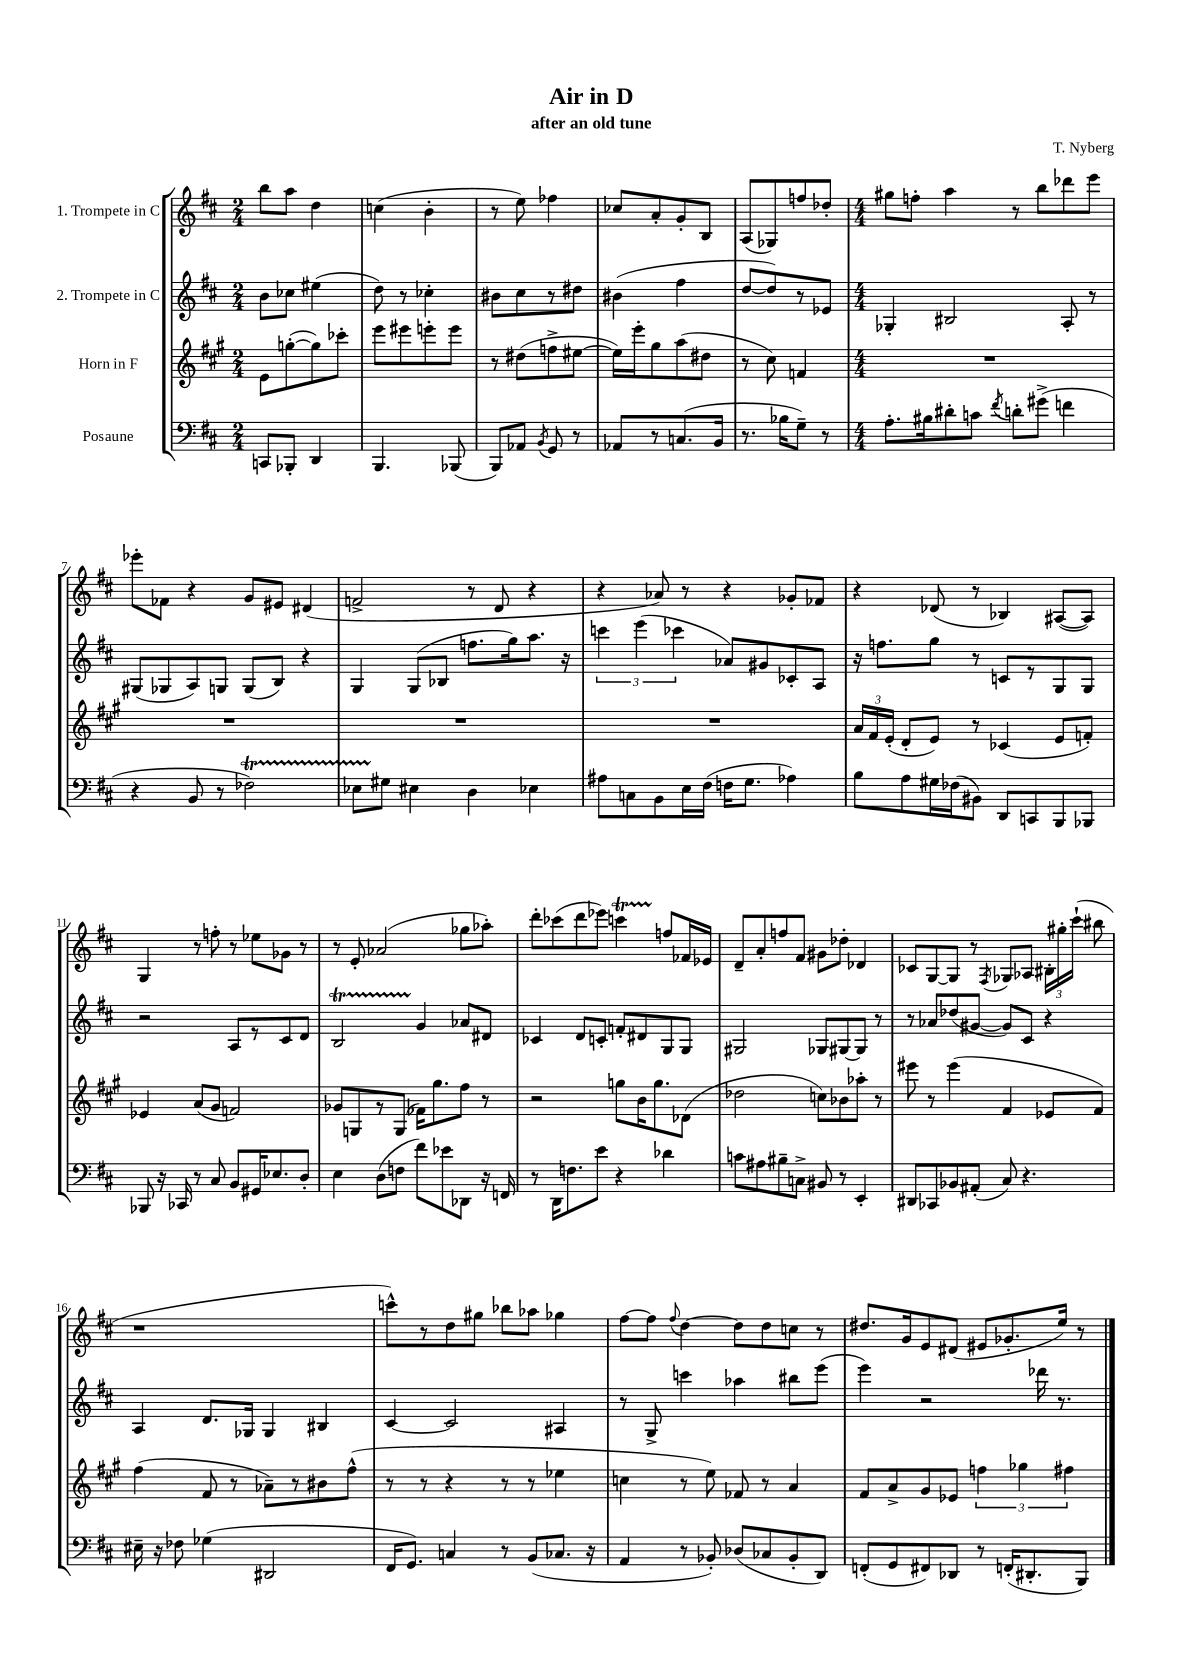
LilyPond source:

\header { title = "Air in D" composer = "T. Nyberg" subtitle = "after an old tune" }
<<
\new StaffGroup <<
\new Staff = "s0" \with { instrumentName = "1. Trompete in C" } {
    \clef treble \key d \major \numericTimeSignature \time 2/4
    \autoBeamOff b''8[ a''8] d''4 |
    c''4( b'4-. |
    r8 e''8) fes''4 |
    ces''8[ a'8-. g'8-. b8] |
    a8[( ges8) f''8 des''8]-. |
    \numericTimeSignature \time 4/4 gis''8[ f''8]-. a''4 r8 b''8[ des'''8 e'''8] |
    ees'''8[-. fes'8] r4 g'8[ eis'8] dis'4( |
    f'2-> r8 d'8 r4 |
    r4 aes'8) r8 r4 ges'8[-. fes'8] |
    r4 des'8( r8 bes4) ais8[~( ais8]) |
    g4 r8 f''8-. r8 ees''8[ ges'8] r8 |
    r8 e'8-. aes'2( ges''8[ aes''8]-.) |
    d'''8[-. ces'''8( d'''8 ees'''8]) c'''4\startTrillSpan f''8[\stopTrillSpan fes'16 ees'16] |
    d'8[-- a'8-. f''8 fis'8] gis'8[ des''8]-. des'4 |
    ces'8[ g8~ g8] r8 \acciaccatura { fis8 } ges8[ aes8] \tuplet 3/2 { bis16[-. gis''16-. cis'''16]-!( } bis''8 |
    r1 |
    c'''8[-^) r8 d''8 gis''8] bes''8[ aes''8] ges''4 |
    fis''8[~ fis''8] \appoggiatura { fis''8 } d''4~ d''8[ d''8 c''8] r8 |
    dis''8.[ g'16 e'8 dis'8]( eis'8[ ges'8.-. e''16]) r8 \bar "|." |
}
\new Staff = "s1" \with { instrumentName = "2. Trompete in C" } {
    \clef treble \key d \major \numericTimeSignature \time 2/4
    \autoBeamOff b'8[ ces''8] eis''4( |
    d''8) r8 ces''4-. |
    bis'8[ cis''8 r8 dis''8] |
    bis'4( fis''4 |
    d''8[~ d''8) r8 ees'8] |
    \numericTimeSignature \time 4/4 ges4-. bis2 a8-. r8 |
    gis8[( ges8 a8) g8] g8[( b8]) r4 |
    g4 g8[( bes8] f''8.[ g''16) a''8.] r16 |
    \tuplet 3/2 { c'''4 e'''4( ces'''4 } aes'8[) gis'8 ces'8-. a8] |
    r16 f''8.[ g''8] r8 c'8[ r8 g8 g8] |
    r2 a8[ r8 cis'8 d'8] |
    b2\startTrillSpan g'4\stopTrillSpan aes'8[ dis'8] |
    ces'4 d'8[ c'8]-. f'8[-. dis'8 g8 g8] |
    gis2 ges8[ gis8~ gis8] r8 |
    r8 aes'8[ des''8( gis'8]~ gis'8[) cis'8] r4 |
    a4 d'8.[ ges16] ges4 bis4 |
    cis'4~ cis'2 ais4 |
    r8 g8-> c'''4 aes''4 bis''8[ e'''8]( |
    e'''4) r2 des'''16 r8. \bar "|." |
}
\new Staff = "s2" \with { instrumentName = "Horn in F" } {
    \clef treble \key a \major \numericTimeSignature \time 2/4
    \autoBeamOff e'8[ g''8~-.( g''8) ces'''8]-. |
    e'''8[ eis'''8 e'''8-. e'''8] |
    r8 dis''8[( f''8-> eis''8]~ |
    eis''16[) e'''16-. gis''8 a''8( dis''8] |
    r8 cis''8) f'4 |
    \numericTimeSignature \time 4/4 R1 |
    R1 |
    R1 |
    R1 |
    \tuplet 3/2 { a'16[ fis'16 e'16]-.( } d'8[-. e'8]) r8 ces'4( e'8[ f'8]-.) |
    ees'4 a'8[( gis'8] f'2) |
    ges'8[ g8 r8 g8]( fes'16[) gis''8. fis''8] r8 |
    r2 g''8[ b'16 g''8. des'8]( |
    des''2 c''8[) bes'8 aes''8]-. r8 |
    eis'''8 r8 eis'''4( fis'4 ees'8[ fis'8]) |
    fis''4( fis'8 r8 aes'8[--) r8 bis'8 fis''8]-^( |
    r8 r8 r4 r8 r8 ees''4 |
    c''4 r8 e''8) fes'8 r8 a'4 |
    fis'8[ a'8-> gis'8 ees'8] \tuplet 3/2 { f''4 ges''4 fis''4 } \bar "|." |
}
\new Staff = "s3" \with { instrumentName = "Posaune" } {
    \clef bass \key d \major \numericTimeSignature \time 2/4
    \autoBeamOff c,8[ bes,,8]-. d,4 |
    b,,4. bes,,8( |
    b,,8[) aes,8] \acciaccatura { b,8 } g,8 r8 |
    aes,8[ r8 c8.( b,16] |
    r8. bes16[ g8]--) r8 |
    \numericTimeSignature \time 4/4 a8.[-. bis16 dis'8-. c'8] \acciaccatura { fis'8 } d'8[-. gis'8]->( f'4 |
    r4 b,8 r8 fes2\startTrillSpan) |
    ees8[ gis8]\stopTrillSpan eis4 d4 ees4 |
    ais8[ c8 b,8 e16 fis16]( f16[ g8.] aes4) |
    b8[ a8 gis16 fes16( bis,8]) d,8[ c,8 b,,8 bes,,8] |
    bes,,8 r16 ces,16 r8 cis8 b,8[ gis,16 ees8. d8]-. |
    e4 d8[( f8] fis'8[) ees'8 des,8] r16 f,16 |
    r8 d,16[ f8. e'8] r4 des'4 |
    c'8[ ais8 bis8-- c8]-> bis,8 r8 e,4-. |
    dis,8[ ces,8 bes,8 ais,8]-.( cis8) r4. |
    eis16-- r16 fes8 ges4( dis,2 |
    fis,16[ g,8.]) c4 r8 b,8[( ces8.] r16 |
    a,4 r8 bes,8-.) des8[( ces8 bes,8-. d,8]) |
    f,8[-.( g,8 fis,8) des,8] r8 f,16[-.( dis,8.-. b,,8]) \bar "|." |
}
>>
>>
